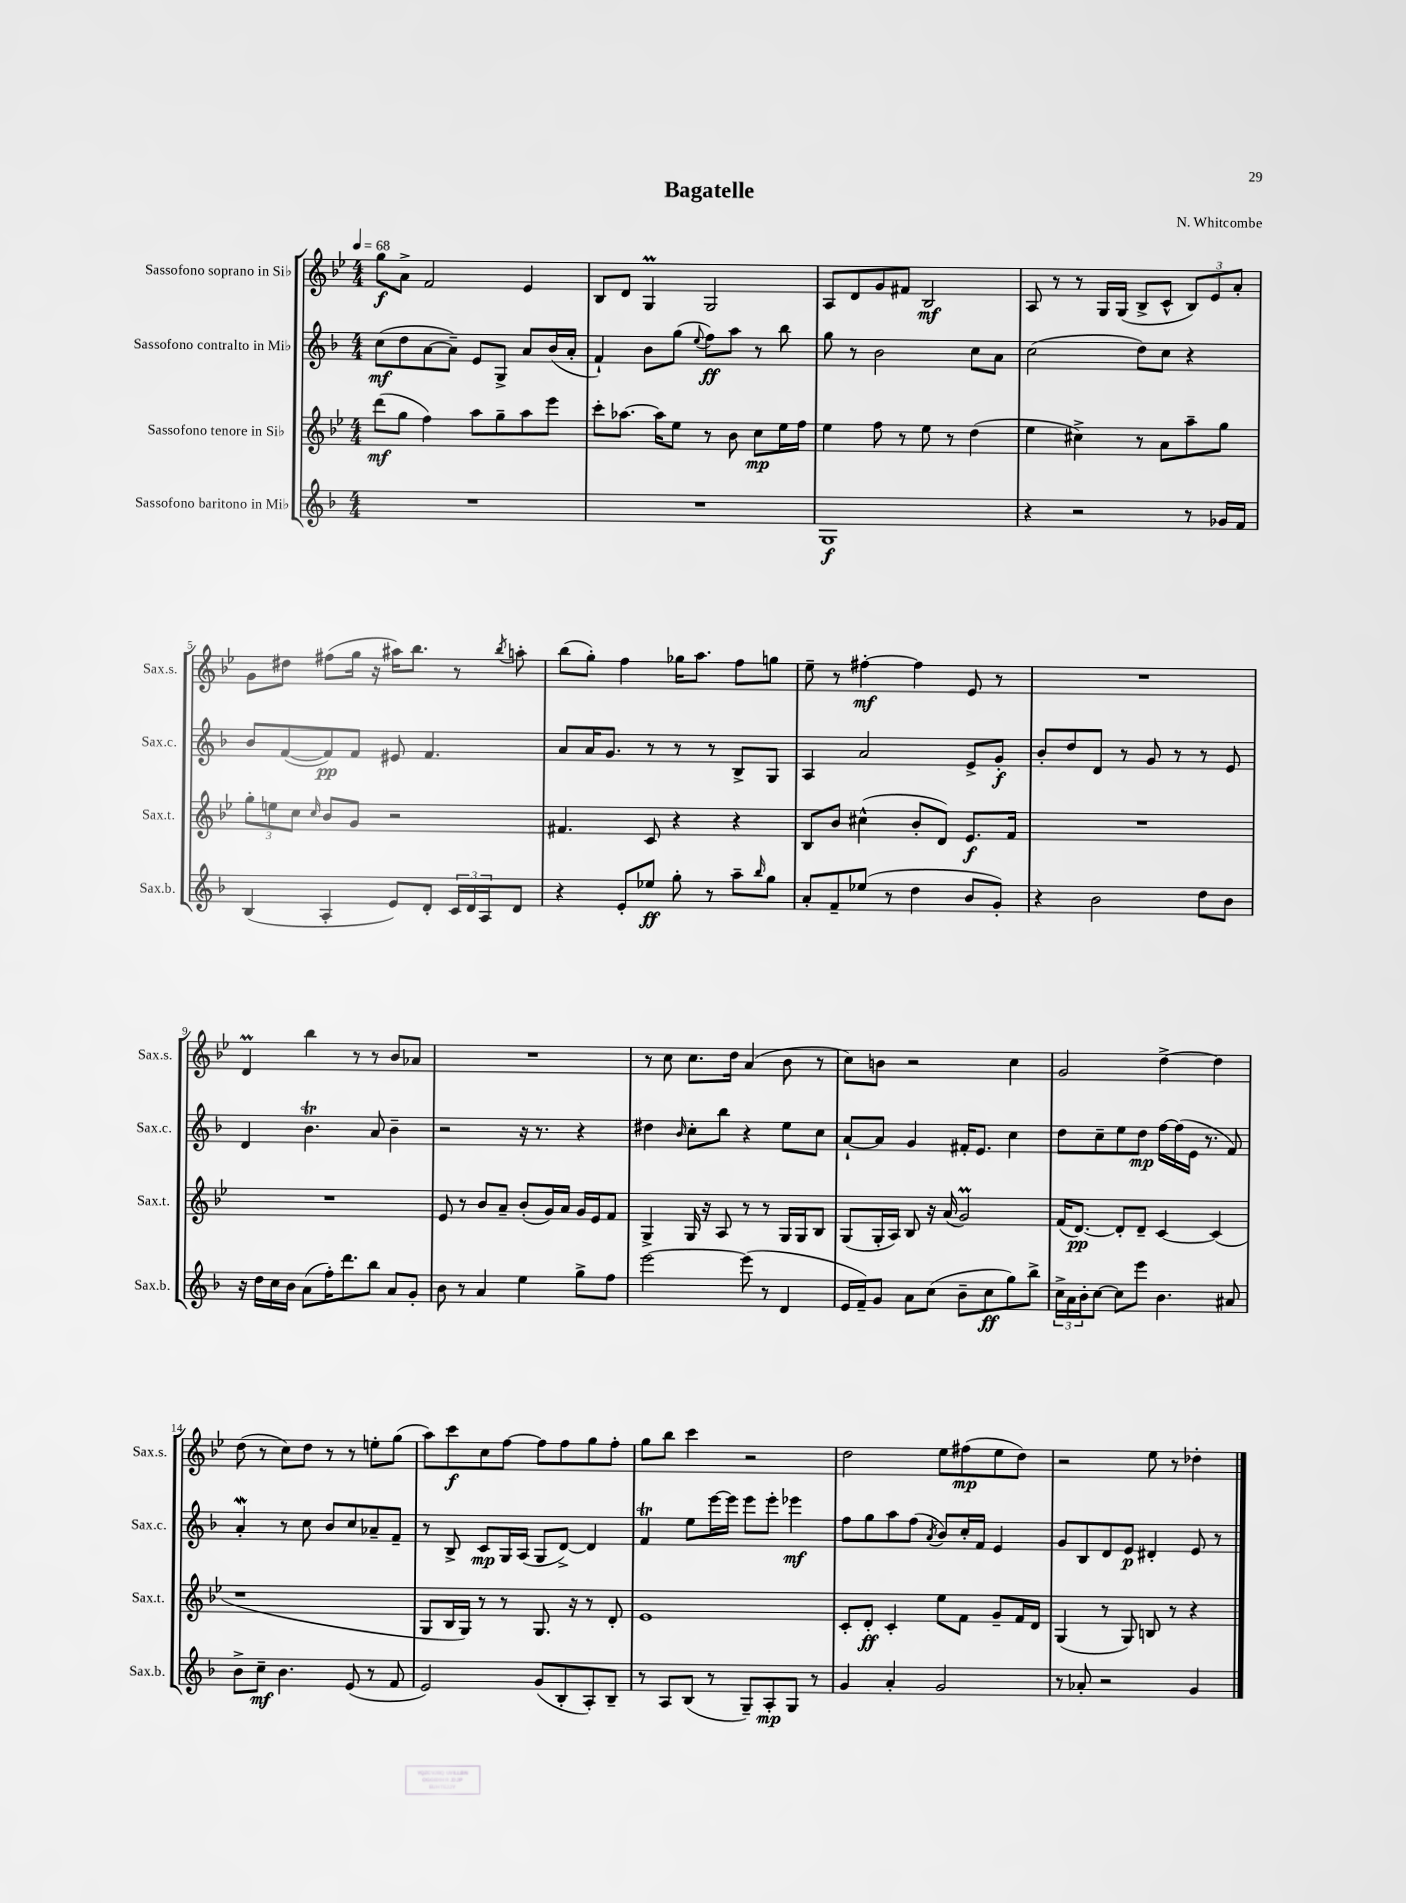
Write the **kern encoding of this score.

**kern	**dynam	**kern	**dynam	**kern	**dynam	**kern	**dynam
*part4	*part4	*part3	*part3	*part2	*part2	*part1	*part1
*staff4	*staff4	*staff3	*staff3	*staff2	*staff2	*staff1	*staff1
*I"Sassofono baritono in Mi♭	*	*I"Sassofono tenore in Si♭	*	*I"Sassofono contralto in Mi♭	*	*I"Sassofono soprano in Si♭	*
*I'Sax.b.	*	*I'Sax.t.	*	*I'Sax.c.	*	*I'Sax.s.	*
*clefG2	*	*clefG2	*	*clefG2	*	*clefG2	*
*k[b-]	*	*k[b-e-]	*	*k[b-]	*	*k[b-e-]	*
*M4/4	*	*M4/4	*	*M4/4	*	*M4/4	*
*MM68	*	*MM68	*	*MM68	*	*MM68	*
=1	=1	=1	=1	=1	=1	=1	=1
1r	.	(8ddd\L	mf	(8cc\L	mf	8gg\L	f
.	.	8gg\J	.	8dd\	.	8a^\J	.
.	.	4ff\)	.	[8a\	.	2f/	.
.	.	.	.	8a~\J])	.	.	.
.	.	8aa\L	.	8e/L	.	.	.
.	.	8gg~\	.	8G^/J	.	.	.
.	.	8aa\	.	8a/L	.	4e-/	.
.	.	8eee-\J	.	(16b-/L	.	.	.
.	.	.	.	16a'/JJ	.	.	.
=2	=2	=2	=2	=2	=2	=2	=2
1r	.	8ccc'\L	.	4f`/)	.	8B-/L	.
.	.	[8.aa-X\J	.	.	.	8d/J	.
.	.	.	.	8b-\L	.	4GM/	.
.	.	16aa-\KL]	.	.	.	.	.
.	.	8ee-\J	.	(8gg\J	.	.	.
.	.	.	.	8qqee/	.	.	.
.	.	8r	.	8ff\L)	ff	2G/	.
.	.	8b-\	.	8aa\J	.	.	.
.	.	8cc\L	mp	8r	.	.	.
.	.	16ee-\L	.	8bb-\	.	.	.
.	.	16ff\JJ	.	.	.	.	.
=3	=3	=3	=3	=3	=3	=3	=3
1G	f	4ee-\	.	8gg\	.	8A/L	.
.	.	.	.	8r	.	8d/	.
.	.	8ff\	.	2b-\	.	8g/	.
.	.	8r	.	.	.	8f#X/J	.
.	.	8ee-\	.	.	.	2B-/	mf
.	.	8r	.	.	.	.	.
.	.	(4dd\	.	8cc\L	.	.	.
.	.	.	.	8a\J	.	.	.
=4	=4	=4	=4	=4	=4	=4	=4
4r	.	4ee-\	.	(2cc\	.	8A/	.
.	.	.	.	.	.	8r	.
2r	.	4cc#X^\)	.	.	.	8r	.
.	.	.	.	.	.	16G/LL	.
.	.	.	.	.	.	(16G/JJ	.
.	.	8r	.	8dd\L)	.	8B-^/L	.
.	.	8a\L	.	8cc\J	.	8c^^/J	.
8r	.	8aa~\	.	4r	.	12B-/L)	.
.	.	.	.	.	.	12e-/	.
16g-X/LL	.	8gg\J	.	.	.	.	.
.	.	.	.	.	.	12a'/J	.
16f/JJ	.	.	.	.	.	.	.
!!LO:LB:g=z
=5	=5	=5	=5	=5	=5	=5	=5
(4B-/	.	12gg'\L	.	8b-/L	.	8g\L	.
.	.	12een\	.	.	.	.	.
.	.	.	.	([8f/	.	8dd#X\J	.
.	.	12cc\J	.	.	.	.	.
.	.	16qqcc/	.	.	.	.	.
4A'/	.	8b-/L	.	8f/])	pp	(8ff#X\L	.
.	.	8g/J	.	8f/J	.	16gg\Jk	.
.	.	.	.	.	.	16r	.
8e/L)	.	2r	.	8e#X/	.	16aa#X\KL)	.
.	.	.	.	.	.	8.bb-\J	.
8d'/J	.	.	.	4.f/	.	.	.
24c/LL	.	.	.	.	.	8r	.
24d/	.	.	.	.	.	.	.
24A/J	.	.	.	.	.	.	.
.	.	.	.	.	.	8qbb-/	.
8d/J	.	.	.	.	.	8aan'\	.
=6	=6	=6	=6	=6	=6	=6	=6
4r	.	4.f#X/	.	8a/L	.	(8bb-\L	.
.	.	.	.	16a/K	.	8gg'\J)	.
.	.	.	.	8.g/J	.	.	.
8e'/L	.	.	.	.	.	4ff\	.
8ee-X/J	ff	8c/	.	8r	.	.	.
8gg'\	.	4r	.	8r	.	16gg-X\KL	.
.	.	.	.	.	.	8.aa\J	.
8r	.	.	.	8r	.	.	.
8aa~\L	.	4r	.	8B-^/L	.	8ff\L	.
16qqbb-/	.	.	.	.	.	.	.
8gg\J	.	.	.	8G/J	.	8ggn\J	.
=7	=7	=7	=7	=7	=7	=7	=7
8a'/L	.	8B-/L	.	4A/	.	8ee-~\	.
8f~/	.	8b-/J	.	.	.	8r	.
(8ee-X/J	.	(4cc#X^^\	.	2a/	.	[4ff#X'\	mf
8r	.	.	.	.	.	.	.
4dd\	.	8b-'/L	.	.	.	4ff#\]	.
.	.	8d/J)	.	.	.	.	.
8b-/L	.	8.e-/L	f	8e^/L	.	8e-/	.
8g'/J)	.	.	.	8g'/J	f	8r	.
.	.	16f/Jk	.	.	.	.	.
=8	=8	=8	=8	=8	=8	=8	=8
4r	.	1r	.	8b-'/L	.	1r	.
.	.	.	.	8dd/	.	.	.
2b-\	.	.	.	8d/J	.	.	.
.	.	.	.	8r	.	.	.
.	.	.	.	8g/	.	.	.
.	.	.	.	8r	.	.	.
8dd\L	.	.	.	8r	.	.	.
8b-\J	.	.	.	8e/	.	.	.
!!LO:LB:g=z
=9	=9	=9	=9	=9	=9	=9	=9
16r	.	1r	.	4d/	.	4dm/	.
16dd\LL	.	.	.	.	.	.	.
16cc\	.	.	.	.	.	.	.
16b-\JJ	.	.	.	.	.	.	.
(8a\L	.	.	.	4.b-T\	.	4bb-\	.
16ff'\K)	.	.	.	.	.	.	.
8.ddd\	.	.	.	.	.	.	.
.	.	.	.	.	.	8r	.
8bb-\J	.	.	.	8a/	.	8r	.
8a/L	.	.	.	4b-~\	.	8b-/L	.
8g'/J	.	.	.	.	.	8a-X/J	.
=10	=10	=10	=10	=10	=10	=10	=10
8b-\	.	8e-/	.	2r	.	1r	.
8r	.	8r	.	.	.	.	.
4a/	.	8b-/L	.	.	.	.	.
.	.	8a~/J	.	.	.	.	.
4ee\	.	(8b-'/L	.	16r	.	.	.
.	.	.	.	8.r	.	.	.
.	.	16g/L)	.	.	.	.	.
.	.	16a/JJ	.	.	.	.	.
8gg^\L	.	16g/LL	.	4r	.	.	.
.	.	16e-/J	.	.	.	.	.
8ff\J	.	8f/J	.	.	.	.	.
=11	=11	=11	=11	=11	=11	=11	=11
[2eee\	.	4G^/	.	4dd#X\	.	8r	.
.	.	.	.	.	.	8cc\	.
.	.	.	.	16qqb-/	.	.	.
.	.	16G/	.	8cc'\L	.	8.cc\L	.
.	.	16r	.	.	.	.	.
.	.	8A/	.	8bb-\J	.	.	.
.	.	.	.	.	.	16dd\Jk	.
(8eee\]	.	8r	.	4r	.	(4a/	.
8r	.	8r	.	.	.	.	.
4d/	.	16G/LL	.	8ee\L	.	8b-\	.
.	.	16G/J	.	.	.	.	.
.	.	8B-/J	.	8cc\J	.	8r	.
=12	=12	=12	=12	=12	=12	=12	=12
16e/LL	.	(8G/L	.	[8a`/L	.	8cc\L)	.
16f~/J)	.	.	.	.	.	.	.
8g/J	.	16G'/L	.	8a/J]	.	8bn\J	.
.	.	16A/JJ)	.	.	.	.	.
8a\L	.	8B-/	.	4g/	.	2r	.
(8cc\J	.	16r	.	.	.	.	.
.	.	(16a/	.	.	.	.	.
8b-~\L	.	2gM/)	.	16f#X'/KL	.	.	.
.	.	.	.	8.e/J	.	.	.
8cc\	ff	.	.	.	.	.	.
8gg\)	.	.	.	4cc\	.	4cc\	.
8bb-^\J	.	.	.	.	.	.	.
=13	=13	=13	=13	=13	=13	=13	=13
24cc^\LL	.	(16f/KL	.	8dd\L	.	2g/	.
24a\	.	.	.	.	.	.	.
.	.	[8.d/J)	pp	.	.	.	.
24b-'\J	.	.	.	.	.	.	.
[8cc\J	.	.	.	8cc~\	.	.	.
8cc\L]	.	8d'/L]	.	8ee\	.	.	.
8eee\J	.	8d~/J	.	8dd\J	mp	.	.
4.b-\	.	[4c/	.	[16ff\LL	.	[4dd^\	.
.	.	.	.	(16ff\]	.	.	.
.	.	.	.	16e\JJ	.	.	.
.	.	.	.	8.r	.	.	.
.	.	(4c/]	.	.	.	4dd\]	.
8a#X/	.	.	.	8f/)	.	.	.
!!LO:LB:g=z
=14	=14	=14	=14	=14	=14	=14	=14
8b-^\L	.	1r	.	4aW'/	.	(8dd\	.
8cc~\J	mf	.	.	.	.	8r	.
4.b-\	.	.	.	8r	.	8cc\L)	.
.	.	.	.	8cc\	.	8dd\J	.
.	.	.	.	8b-/L	.	8r	.
(8e/	.	.	.	8cc/	.	8r	.
8r	.	.	.	8a-X~/	.	8een'\L	.
8f/	.	.	.	8f~/J	.	(8gg\J	.
=15	=15	=15	=15	=15	=15	=15	=15
2e/)	.	8G/L	.	8r	.	8aa\L)	.
.	.	16B-/L	.	8B-^/	.	8ccc\	f
.	.	16G/JJ)	.	.	.	.	.
.	.	8r	.	8c/L	mp	8cc\	.
.	.	8r	.	16G/L	.	[8ff\J	.
.	.	.	.	(16A/JJ	.	.	.
(8g/L	.	8.G/	.	8G/L	.	8ff\L]	.
8B-'/	.	.	.	[8d^/J)	.	8ff\	.
.	.	16r	.	.	.	.	.
8A'/)	.	8r	.	4d/]	.	8gg\	.
8B-~/J	.	8d'/	.	.	.	8ff'\J	.
=16	=16	=16	=16	=16	=16	=16	=16
8r	.	1e-	.	4fT/	.	8gg\L	.
8A/L	.	.	.	.	.	8bb-\J	.
(8B-/J	.	.	.	8ee\L	.	4ccc\	.
8r	.	.	.	[16eee\L	.	.	.
.	.	.	.	16eee\JJ]	.	.	.
8G~/L)	.	.	.	8eee\L	.	2r	.
8A'/	mp	.	.	8eee'\J	.	.	.
8G/J	.	.	.	4eee-X\	mf	.	.
8r	.	.	.	.	.	.	.
=17	=17	=17	=17	=17	=17	=17	=17
4g/	.	8c'/L	.	8ff\L	.	2dd\	.
.	.	8d'/J	ff	8gg\	.	.	.
4a'/	.	4c'/	.	8aa\	.	.	.
.	.	.	.	(8ff\J	.	.	.
.	.	.	.	8qa/	.	.	.
2g/	.	8ee-\L	.	8b-/L)	.	8ee-\L	.
.	.	8f\J	.	16cc'/L	.	(8ff#X\	mp
.	.	.	.	16f/JJ	.	.	.
.	.	8g~/L	.	4e/	.	8ee-\	.
.	.	16f/L	.	.	.	8dd\J)	.
.	.	16d/JJ	.	.	.	.	.
=18	=18	=18	=18	=18	=18	=18	=18
8r	.	(4G/	.	8g/L	.	2r	.
8a-X'/	.	.	.	8B-/	.	.	.
2r	.	8r	.	8d/	.	.	.
.	.	8G/)	.	8e/J	p	.	.
.	.	8Bn/	.	4d#X'/	.	8ee-\	.
.	.	8r	.	.	.	8r	.
4g/	.	4r	.	8e/	.	4dd-X'\	.
.	.	.	.	8r	.	.	.
==	==	==	==	==	==	==	==
*-	*-	*-	*-	*-	*-	*-	*-
